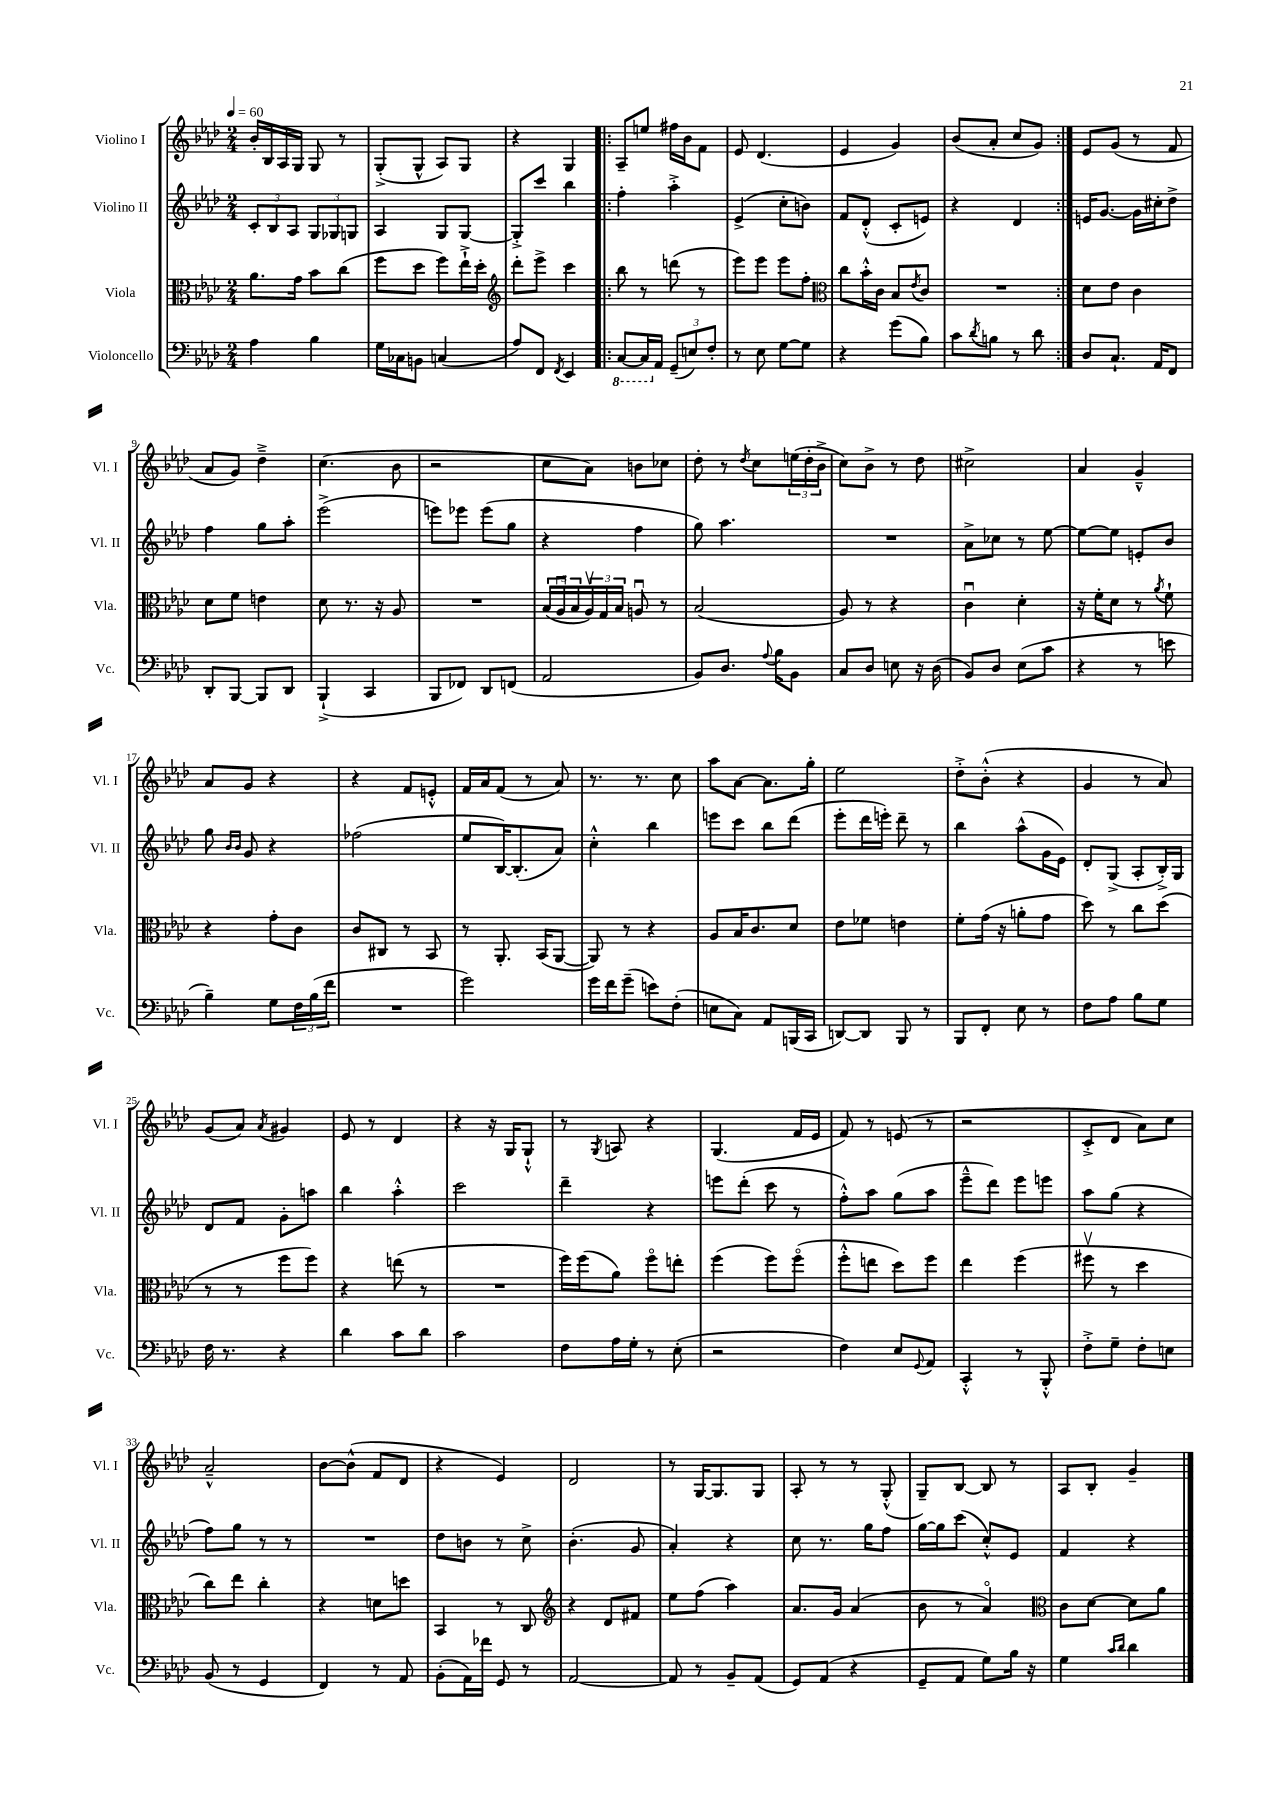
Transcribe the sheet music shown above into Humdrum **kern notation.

**kern	**kern	**kern	**kern
*staff4	*staff3	*staff2	*staff1
*clefF4	*clefC3	*clefG2	*clefG2
*k[b-e-a-d-]	*k[b-e-a-d-]	*k[b-e-a-d-]	*k[b-e-a-d-]
*M2/4	*M2/4	*M2/4	*M2/4
*MM60	*MM60	*MM60	*MM60
4A-	8.a-	12c'	16b-'
.	.	.	16B-
.	.	12B-	.
.	.	.	16A-
.	.	12A-	.
.	16g	.	16G
4B-	8b-	12G	8G
.	.	12G-	.
.	(8cc	.	8r
.	.	12G	.
=	=	=	=
16G	8ff	4A-	(8G'^
16C-	.	.	.
8BB	8dd-	.	8G^^
(4C	8ff)	8G	8A-)
.	16ee-`^	[8G	8G
.	16dd-'	.	.
=	=	=	=
*	*clefG2	*	*
8A-)	8ddd-'	8G'^]	4r
8FF	8eee-^	8ccc	.
8qFF	.	.	.
4EE-	4ccc	4bb-	4G
=!|:	=!|:	=!|:	=!|:
[8CC	8bb-	4ff'	8A-~
16CC]	8r	.	8ee
16AA-	.	.	.
(12GG~	(8ddd	4aa-'^	16ff#
.	.	.	16b-
12E)	.	.	.
.	8r	.	8f
12F'	.	.	.
=	=	=	=
8r	8eee-)	(4e-^	8e-
8E-	8eee-	.	(4.d-
[8G	8eee-	8cc'	.
8G]	8ff'	8b)	.
=	=	=	=
*	*clefC3	*	*
4r	8cc	8f	4e-
.	16b-'^^	(8d-'^^	.
.	16c	.	.
(8g	8B-	8c'	4g)
.	8qe-	.	.
8B-)	8c	8e)	.
=	=	=	=
8c	2r	4r	(8b-
8qd-	.	.	.
8B	.	.	8a-'
8r	.	4d-	8cc
8d-	.	.	8g)
=:|!	=:|!	=:|!	=:|!
8D-	8d-	16e	8e-
.	.	[8.g	.
8.C`	8e-	.	(8g
.	4c	16g]	8r
16AA-	.	16cc#'	.
8FF	.	8dd-^	8f
=	=	=	=
8DD-'	8d-	4ff	8a-
[8BBB-	8f	.	8g)
8BBB-]	4e	8gg	4dd-~^
8DD-	.	8aa-'	.
=	=	=	=
(4BBB-`^	8d-	(2eee-^	(4.cc
.	8.r	.	.
4CC	.	.	.
.	16r	.	.
.	8A-	.	8b-
=	=	=	=
8BBB-	2r	8eee)	2r
8FF-)	.	8eee-	.
8DD-	.	(8eee-	.
(8FF	.	8gg	.
=	=	=	=
2AA-	(24B-	4r	8cc
.	24A-u	.	.
.	24B-	.	.
.	24A-v)	.	8a-)
.	24G	.	.
.	24B-	.	.
.	8Au	4ff	8b
.	8r	.	8cc-
=	=	=	=
8BB-)	(2B-	8gg)	8dd-'
8.D-	.	4.aa-	8r
.	.	.	8qdd-
.	.	.	8cc
8qqA-	.	.	.
16B-	.	.	.
8BB-	.	.	(24ee
.	.	.	24dd-'
.	.	.	24b-^
=	=	=	=
8C	8A-)	2r	8cc)
8D-	8r	.	8b-^
8E	4r	.	8r
16r	.	.	8dd-
(16D-	.	.	.
=	=	=	=
8BB-)	4cu	8a-^	2cc#^
8D-	.	8cc-	.
(8E-	4d-'	8r	.
8c	.	[8ee-	.
=	=	=	=
4r	16r	8ee-_	4a-
.	16f'	.	.
.	8d-	8ee-]	.
8r	8r	8e'	4g~^^
.	8qa-	.	.
8e	8f`	8b-	.
=	=	=	=
4B-~)	4r	8gg	8a-
.	.	16qqb-	.
.	.	16qqb-	.
.	.	8g	8g
8G	8g'	4r	4r
24F	8c	.	.
(24B-	.	.	.
24f	.	.	.
=	=	=	=
2r	8c	(2ff-	4r
.	8C#	.	.
.	8r	.	8f
.	8BB-	.	8e'^^
=	=	=	=
2g)	8r	8ee-	16f
.	.	.	16a-
.	8.AA-'	[16B-)	(8f
.	.	(8.B-']	.
.	.	.	8r
.	(16BB-	.	.
.	[8AA-	8a-)	8a-)
=	=	=	=
16g	8AA-])	4cc'^^	8.r
16f	.	.	.
(8g~	8r	.	.
.	.	.	8.r
8e)	4r	4bb-	.
(8F'	.	.	8cc
=	=	=	=
8E	8A-	8eee	8aa-
8C)	16B-	8ccc	[8a-
.	8.c	.	.
8AA-	.	8bb-	8.a-]
(16BBB	8d-	(8ddd-	.
16CC	.	.	16gg'
=	=	=	=
[8DD)	8e-	8eee-'	2ee-
8DD]	8f-	16ddd-	.
.	.	16eee')	.
8BBB-	4e	8ddd-~	.
8r	.	8r	.
=	=	=	=
8BBB-	8f'	4bb-	8dd-'^
8FF'	(16g	.	(8b-'^^
.	16r	.	.
8E-	8a'	(8aa-^^	4r
8r	8g	16g	.
.	.	16e-)	.
=	=	=	=
8F	8dd-)	8d-'	4g
8A-	8r	(8G^	.
8B-	8cc	8A-'	8r
8G	(8dd-	16B-'^)	8a-)
.	.	16G	.
=	=	=	=
16F	8r	8d-	(8g
8.r	.	.	.
.	8r	8f	8a-)
.	.	.	8qa-
4r	8ff	8g'	4g#
.	8ff)	8aa	.
=	=	=	=
4d-	4r	4bb-	8e-
.	.	.	8r
8c	(8ee	4aa-'^^	4d-
8d-	8r	.	.
=	=	=	=
2c	2r	2ccc	4r
.	.	.	16r
.	.	.	16G
.	.	.	8G`^^
=	=	=	=
8F	16ff)	4ddd-~	8r
.	(16ff	.	.
.	.	.	8qG
16A-	8a-)	.	8A
16G'	.	.	.
8r	8ffo	4r	4r
(8E-'	8ee'	.	.
=	=	=	=
2r	(4ff	8eee	(4.G
.	.	(8ddd-'	.
.	8ff)	8ccc	.
.	(8ffo	8r	16f
.	.	.	16e-
=	=	=	=
4F)	8ff'^^	8ff'^^)	8f)
.	8ee	8aa-	8r
8E-	8dd-)	(8gg	(8e
8qqGG	.	.	.
8AA-	8ff	8aa-	8r
=	=	=	=
4CC'^^	4ee-	8eee-~^^	2r
.	.	8ddd-)	.
8r	(4ff	8eee-	.
8BBB-'^^	.	8eee	.
=	=	=	=
8F'^	8ff#v	8aa-	8c'^
8G~	8r	(8gg	8d-
8F'	4dd-	4r	8a-)
8E	.	.	8cc
=	=	=	=
(8BB-	8cc)	8ff)	2a-~^^
8r	8ee-	8gg	.
4GG	4cc'	8r	.
.	.	8r	.
=	=	=	=
4FF)	4r	2r	[8b-
.	.	.	(8b-^^]
8r	8d	.	8f
8AA-	8dd	.	8d-
=	=	=	=
(8BB-'	4BB-	8dd-	4r
16AA-)	.	8b	.
16f-	.	.	.
8GG	8r	8r	4e-)
8r	8C	8cc^	.
=	=	=	=
*	*clefG2	*	*
[2AA-	4r	(4.b-'	2d-
.	8d-	.	.
.	8f#	8g	.
=	=	=	=
8AA-]	8ee-	4a-')	8r
8r	(8ff	.	[16G
.	.	.	8.G]
8BB-~	4aa-)	4r	.
(8AA-	.	.	8G
=	=	=	=
8GG)	8.a-	8cc	8A-'
(8AA-	.	8.r	8r
.	16g	.	.
4r	(4a-	.	8r
.	.	16gg	.
.	.	8ff	(8G'^^
=	=	=	=
8GG~	8b-	[16gg	8G~)
.	.	16gg]	.
8AA-	8r	(8ccc	[8B-
8G)	4a-o)	8cc'^^)	8B-]
16B-	.	8e-	8r
16r	.	.	.
=	=	=	=
*	*clefC3	*	*
4G	8c	4f	8A-
.	[8d-	.	8B-'
16qqc	.	.	.
16qqd-	.	.	.
4d-	8d-]	4r	4g~
.	8a-	.	.
==	==	==	==
*-	*-	*-	*-
